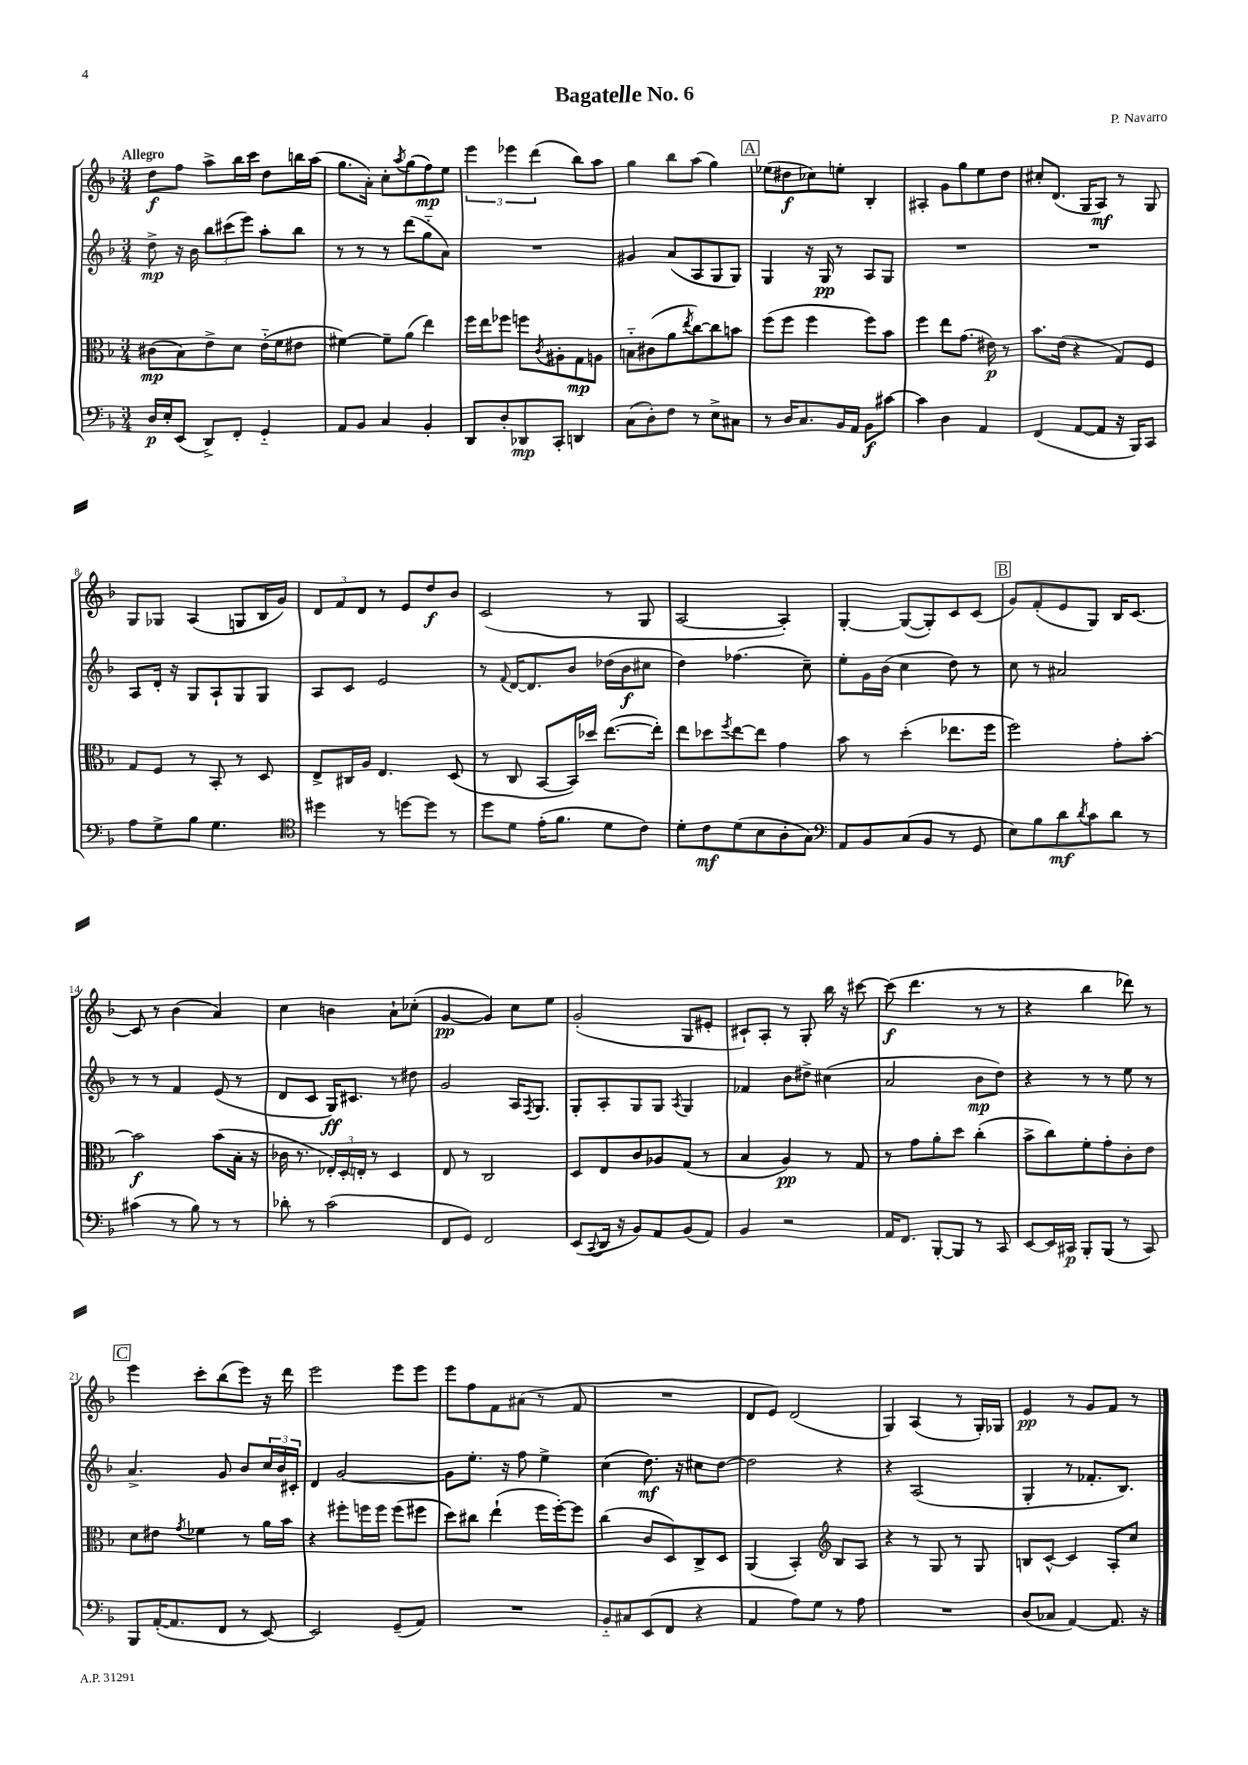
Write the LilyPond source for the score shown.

\header { title = "Bagatelle No. 6" composer = "P. Navarro" }
<<
\new StaffGroup <<
\new Staff = "s0" {
    \clef treble \key f \major \numericTimeSignature \time 3/4 \tempo "Allegro"
    d''8\f f''8 a''8-> bes''16 c'''16 d''8 b''16 a''16( |
    g''8. a'16-.) c''8-. \acciaccatura { a''8 } g''8( f''8\mp) e''8 |
    \tuplet 3/2 { e'''4 ees'''4 d'''4( } bes''8) a''8 |
    g''4 bes''8 a''8( g''4) |
    \mark \markup { \box "A" } ees''8( dis''8\f ces''8) e''8-. bes4-. |
    ais4-. g'8 g''8 e''8 d''8 |
    cis''8-. d'8.( g16 a8\mf) r8 g8 |
    g8 ges8 a4( g8 bes16 g'16) |
    \tuplet 3/2 { d'8 f'8 d'8 } r8 e'8 d''8\f bes'8 |
    c'2( r8 g8 |
    a2~ a4-.) |
    g4~-. g8~( g8-.) c'8 c'8( |
    \mark \markup { \box "B" } g'8) f'8-.( e'8 g8) bes16 c'8.~ |
    c'8 r8 bes'4( a'4) |
    c''4 b'4 a'8-! ces''8-.( |
    g'4~\pp g'4) c''8 e''8 |
    g'2-.( g8 eis'8-. |
    cis'8-!) a8-. r8 g8-. bes''16 r16 cis'''8~ |
    cis'''8\f( d'''4. r8 r8 |
    r4 bes''4 des'''8) r8 |
    \mark \markup { \box "C" } e'''4 c'''8-. bes''8( e'''8) r16 d'''16 |
    e'''2 e'''8 e'''8 |
    e'''8 f''8 f'8 ais'8( r8 f'8 |
    R2. |
    d'8 e'8) d'2( |
    g4) a4( r8 g16-.) ges16 |
    e'4\pp r8 g'8 f'8 r8 \bar "|." |
}
\new Staff = "s1" {
    \clef treble \key f \major \numericTimeSignature \time 3/4
    d''8->\mp r16 bes'16 \tuplet 3/2 { bes''8 cis'''8( e'''8) } a''8-. bes''8 |
    r8 r8 r8 d'''8( g''8-_ a'8) |
    R2. |
    gis'4 a'8( a8 g8 g8) |
    \mark \markup { \box "A" } g4 r16 g16\pp r8 a8 g8 |
    R2. |
    R2. |
    a8 d'16-. r16 g8 a8-! g8 g8 |
    a8 c'8 e'2 |
    r8 \appoggiatura { f'8 } d'16~ d'8. bes'8 des''16( bes'16\f cis''8 |
    d''4) fes''4.( c''8--) |
    e''8-. g'16 bes'16( c''4 d''8) r8 |
    \mark \markup { \box "B" } c''8 r8 ais'2 |
    r8 r8 f'4 e'8( r8 |
    d'8 c'8 g16\ff) cis'8. r8 dis''8 |
    g'2 a16 \acciaccatura { f8 } g8. |
    g8-. a8-. g8 g8 \acciaccatura { a8 } g4 |
    fes'4 bes'8 dis''8-> cis''4( |
    a'2 bes'8\mp d''8) |
    r4 r8 r8 e''8 r8 |
    \mark \markup { \box "C" } a'4.-> g'8 bes'8 \tuplet 3/2 { c''16 bes'16 cis'16-. } |
    d'4 g'2~ |
    g'8 e''8.-. r16 f''8 e''4-> |
    c''4( d''8.\mf) r16 cis''8 d''8~ |
    d''2 r4 |
    r4 a2( |
    g4-. r8 fes'8.-. bes8.) \bar "|." |
}
\new Staff = "s2" {
    \clef alto \key f \major \numericTimeSignature \time 3/4
    cis'8\mp( bes8) e'8-> d'8 e'16-_( f'16 eis'8 |
    fis'4~) fis'8-- a'8( e''4) |
    f''16 e''16 fes''8 f''8 \acciaccatura { c'8 } ais8-. g8\mp a8 |
    b8-_ cis'8( a'8 \acciaccatura { e''8 } c''8~) c''8 b'8 |
    \mark \markup { \box "A" } f''8( f''8 f''4 f''8) bes'8 |
    f''4 e''8 g'8.( eis'16\p) r8 |
    bes'8. e'16( r4 g8) f8 |
    g8 f8 r8 bes,8-. r8 d8 |
    e8-> cis16 a16 e4. d8( |
    r8 c8 bes,8~ bes,16) des''16 e''8.~( e''16-.) |
    e''8 des''8 \acciaccatura { f''8 } e''8~ e''8 g'4 |
    bes'8 r8 d''4-.( ees''8. f''16 |
    \mark \markup { \box "B" } f''2) g'8-. bes'8~-. |
    bes'2\f bes'8( bes16-. r16 |
    ces'16 r8. \tuplet 3/2 { ees16-.) d16-. e16-. } r8 d4 |
    e8 r8 c2 |
    d8 e8 c'8 aes8 g8( r8 |
    bes4 a4\pp) r8 g8 |
    r8 g'8 a'8-. d''8 c''4-.( |
    bes'8-> c''8) f'8-. g'8-. c'8-. e'8 |
    \mark \markup { \box "C" } d'8 eis'8 \acciaccatura { g'8 } fes'4 r8 a'16 bes'16 |
    r4 fis''8-. f''16 f''16 f''8( fis''8 |
    d''8) cis''8 e''4-!( f''16 f''16~-.) f''8 |
    c''4( c'8 d8) c8-> d8 |
    a,4( bes,4-.) \clef treble bes8 a8 |
    r4 r8 g8 r8 g8 |
    b8 c'8~-^ c'4 a8-. c''8 \bar "|." |
}
\new Staff = "s3" {
    \clef bass \key f \major \numericTimeSignature \time 3/4
    d16\p e16-. e,8( d,8->) f,8-. g,4-_ |
    a,8 bes,8 c4 bes,4-. |
    d,8 d8-. des,8\mp c,8-. d,4 |
    c8( d8-.) f8 r8 e8-> cis8 |
    \mark \markup { \box "A" } r8 d16 c8. bes,16 a,16 bes,8\f cis'8~ |
    cis'4 d4 a,4 |
    f,4( a,8~ a,8 r16 bes,,16) c,8 |
    a8 g8-> bes8 g4. |
    \clef tenor dis''4 r8 d''8~ d''8 r8 |
    d''8 d'8 e'16-.( f'8. d'8 c'8) |
    d'8-. c'8\mf d'8( bes8 a8-. g8) |
    \clef bass a,8 bes,8 c8( bes,8 r8 g,8 |
    \mark \markup { \box "B" } e8) bes8 d'8\mf \acciaccatura { d'8 } c'8 d'8 r8 |
    cis'4( r8 bes8) r8 r8 |
    des'8-. r8 c'2( |
    f,8 g,8) f,2 |
    e,8( \appoggiatura { c,8 } d,16 r16 bes,8) a,8 bes,8( a,8) |
    bes,4 r2 |
    a,16 f,8. bes,,8~-. bes,,8 r8 c,8 |
    e,8~ e,16 cis,16\p bes,,8-. bes,,8( r8 cis,8) |
    \mark \markup { \box "C" } bes,,8 a,16~-.( a,8. f,8 r8 e,8~) |
    e,2 g,8--( a,8) |
    R2. |
    bes,8-_ cis8 e,8( f,8 r4 |
    a,4 a8) g8 r8 a8 |
    R2. |
    d8( ces8 a,4~) a,8. r16 \bar "|." |
}
>>
>>
